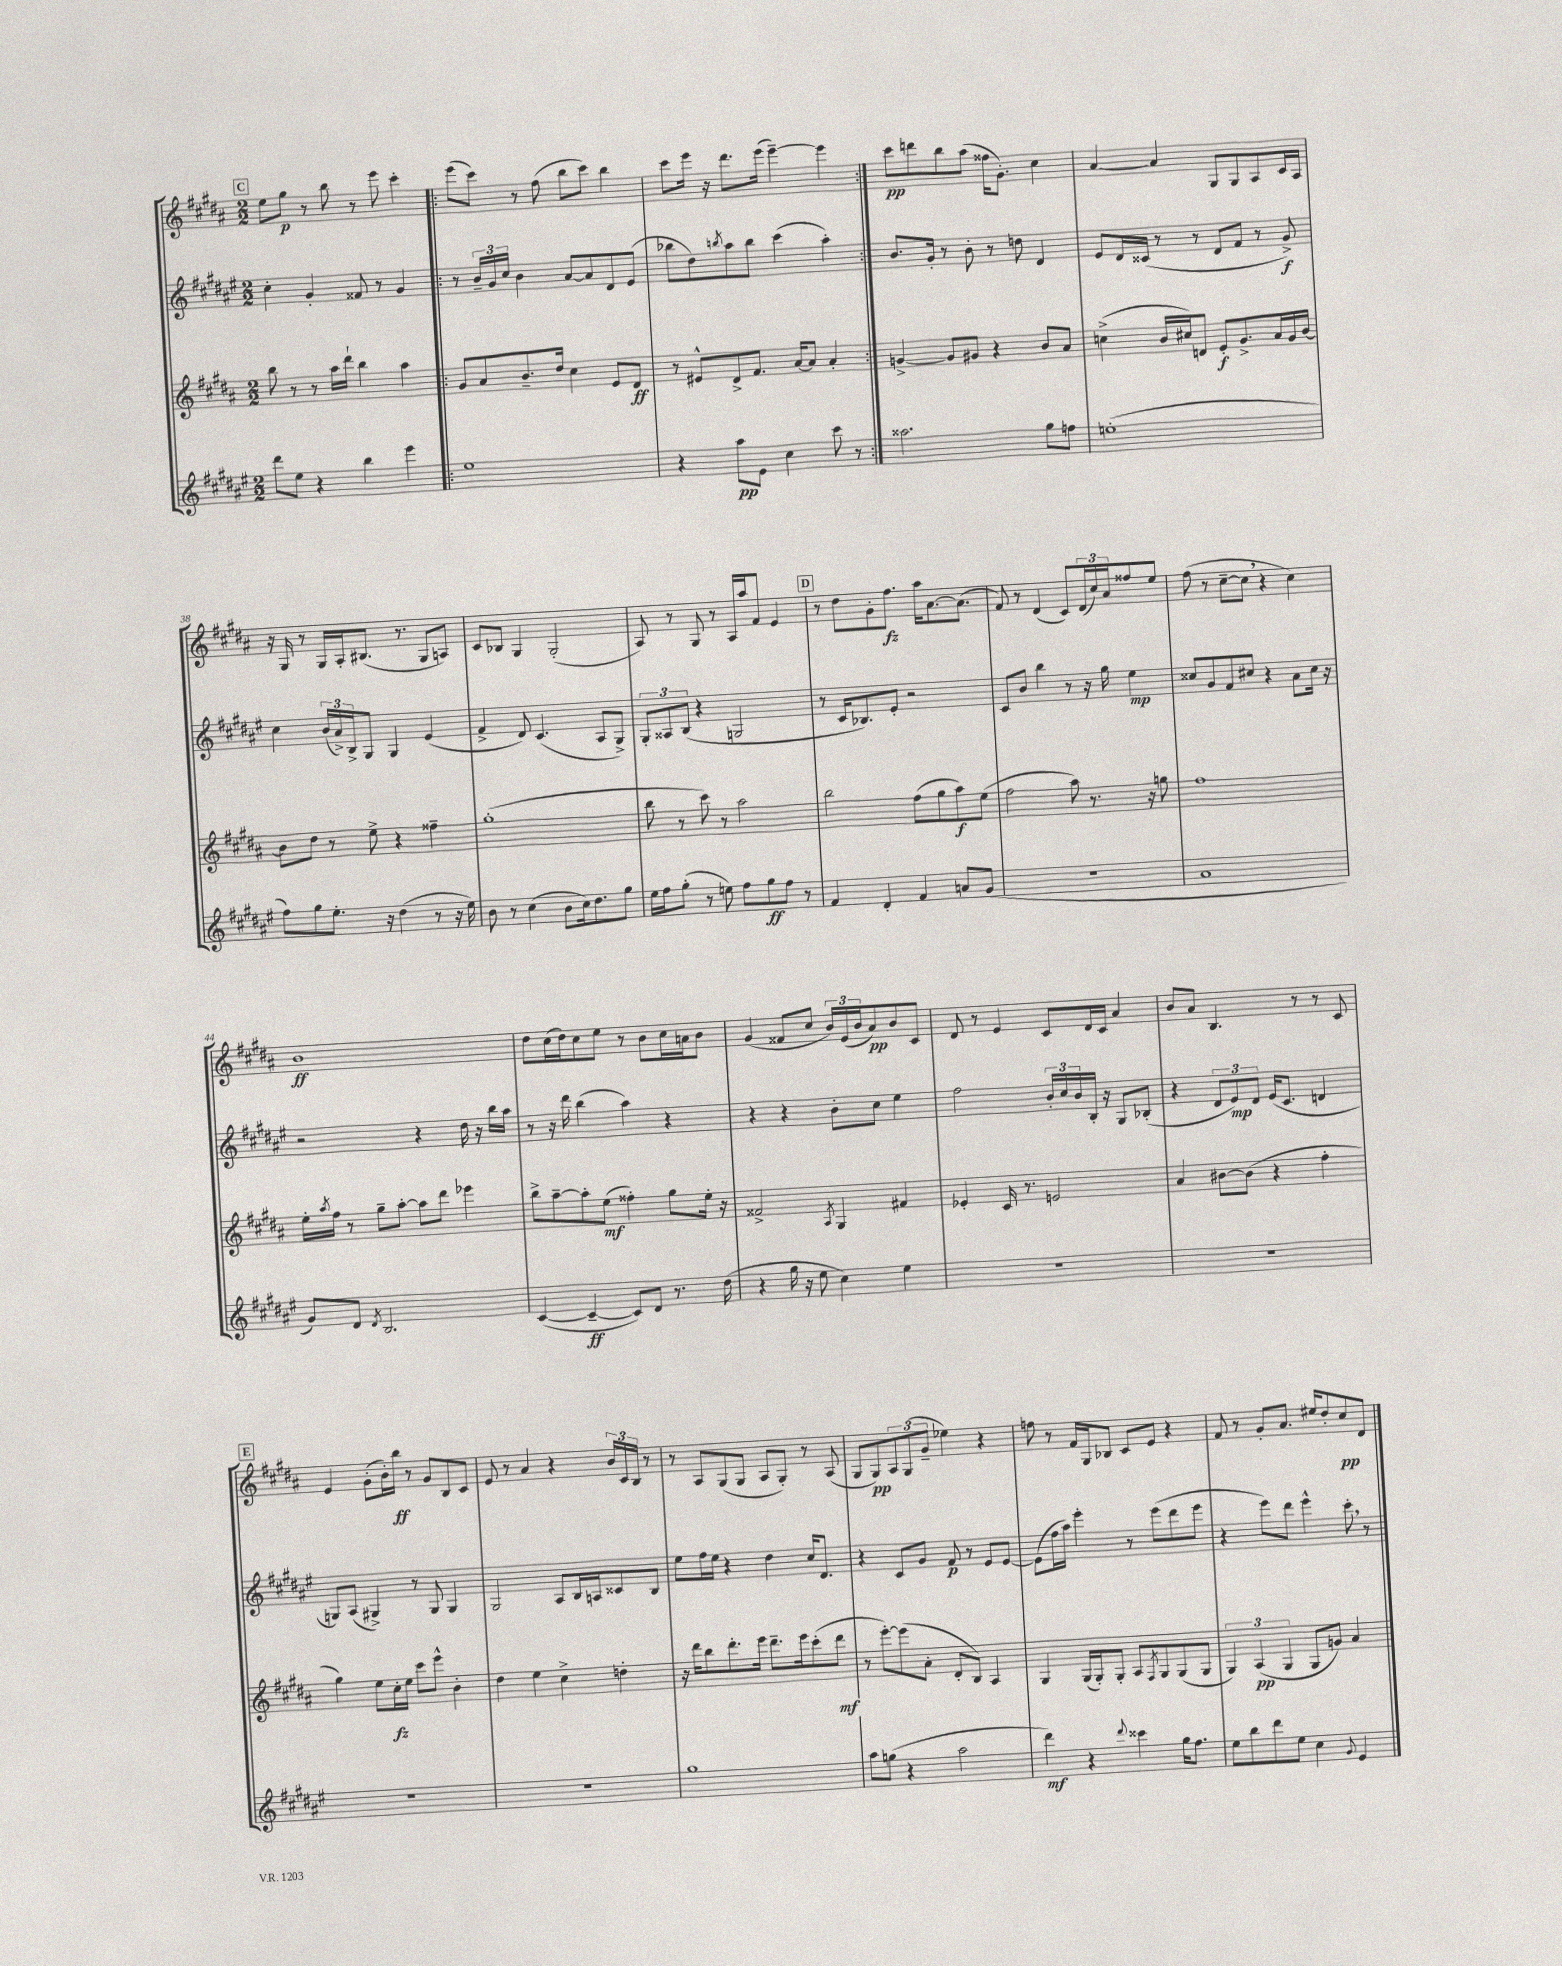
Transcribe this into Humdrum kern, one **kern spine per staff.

**kern	**kern	**kern	**kern
*staff4	*staff3	*staff2	*staff1
*clefG2	*clefG2	*clefG2	*clefG2
*k[f#c#g#d#a#e#]	*k[f#c#g#d#a#]	*k[f#c#g#d#a#e#]	*k[f#c#g#d#a#]
*M2/2	*M2/2	*M2/2	*M2/2
8ddd#	8bb	4cc#'	8ee
8ee#	8r	.	8gg#
4r	8r	4g#'	8r
.	16aa#	.	8bb
.	16ddd#`	.	.
4bb	4bb	8f##	8r
.	.	8r	8eee
4eee#	4aa#	4g#	4ccc#'
=!|:	=!|:	=!|:	=!|:
1ee#	8g#	8r	(8eee
.	8a#	24b~	8ccc#)
.	.	24g#	.
.	.	24cc#	.
.	8.b~	4b	8r
.	.	.	(8ff#
.	16dd#	.	.
.	4cc#	[8a#	8bb
.	.	8a#]	8ccc#)
.	8e	8d#	4bb
.	8d#	(8e#	.
=	=	=	=
4r	8r	8bb-	8ccc#
.	8e#^^	8dd#)	16eee
.	.	.	16r
.	.	8qbb	.
8aa#	8d#^	8aa#	8.ddd#
8e#	8.f#	8bb	.
.	.	.	(16eee
4cc#	.	(4ccc#	[4eee~)
.	[16a#	.	.
.	8a#]	.	.
8ccc#	4a#'	4aa#')	4eee]
8r	.	.	.
=:|!	=:|!	=:|!	=:|!
2.aa##	[4g^	8.b	8ccc#
.	.	.	8ddd
.	.	16g#'	.
.	8g]	8r	8bb
.	8g#	8b'	(8aa#
.	4r	8r	16ff##
.	.	.	8.g#')
.	.	8dd	.
8gg#	8b	4d#	4cc#
8ff	8a#	.	.
=	=	=	=
(1ee'	(4cc^	8e#	[4a#
.	.	16d#	.
.	.	(16c##	.
.	16b	8r	4a#]
.	16cc#)	.	.
.	8d	8r	.
.	8e'	8d#	8G#
.	8.g#^	8f#	8G#
.	.	8r	8A#
.	16a#	.	.
.	16g#	8g#^)	16c#
.	[16b	.	16A#
=	=	=	=
8ff#)	8b]	4cc#	16r
.	.	.	16G#
8gg#	8dd#	.	8r
8.ee#'	8r	(24b	16G#
.	.	24a#^)	.
.	.	.	16A#'
.	.	24B^	.
.	8ee^	8G#	(8.B#
16r	.	.	.
(4dd#	4r	4G#	.
.	.	.	8.r
8r	4ff##~	(4e#	8G#
16r	.	.	8A)
16ee#)	.	.	.
=	=	=	=
8b	(1gg#'	4f#^	8c#
8r	.	.	8B-
(4cc#	.	8d#)	4G#
.	.	(4.c#	.
8b	.	.	(2G#'
16cc#)	.	.	.
8.dd#	.	.	.
.	.	8A#	.
8gg#	.	8G#^)	.
=	=	=	=
16ee#	8bb	12G#'	8A#)
16ff#	.	.	.
.	.	12A##	.
(8gg#'	8r	.	8r
.	.	(12B	.
8r	8ccc#)	4r	8G#
8ee)	8r	.	8r
8ff#	2aa#	2G	16A#
.	.	.	16aa#
8gg#	.	.	8f#
8ff#	.	.	4e
8r	.	.	.
=	=	=	=
4f#	2bb	8r	8r
.	.	16c#	8dd#
.	.	8.B-)	.
4d#'	.	.	8g#'
.	.	8e#'	8.ff#
4f#	(8ff#	2r	.
.	.	.	16aa#
.	8gg#	.	[8.a#
8a	8aa#)	.	.
.	.	.	(8.a#]
(8g#	(8ee	.	.
=	=	=	=
1r	2ff#	8c#	8f#)
.	.	8b	8r
.	.	4bb	(4d#
.	8aa#)	8r	8c#)
.	8.r	16r	(24d#
.	.	.	24cc#)
.	.	16gg#	.
.	.	.	24a#
.	.	4ee#	8ff##
.	16r	.	.
.	8gg	.	8ee
=	=	=	=
1a#	1ff#	8cc##	(8ff#
.	.	8g#	8r
.	.	8f#	[8cc#~
.	.	8cc#	8cc#]
.	.	4r	4r
.	.	8a#	4cc#)
.	.	16cc#	.
.	.	16r	.
=	=	=	=
8g#)	16ee'	2r	1b
.	8qaa#	.	.
.	16ff#	.	.
8d#	8r	.	.
8qd#	.	.	.
2.B	8gg#~	.	.
.	[8aa#'	.	.
.	8aa#]	4r	.
.	8ddd#	.	.
.	4eee-	16dd#	.
.	.	16r	.
.	.	16bb	.
.	.	16aa#	.
=	=	=	=
([4c#	8bb^	8r	8dd#
.	[8aa#~	16r	(16cc#
.	.	16ddd#	16dd#)
4c#~_	8aa#']	(4bb	8cc#
.	(8ee	.	8ee
8c#])	4ff##')	4aa#)	8r
8d#	.	.	8b
8.r	8gg#	4r	16cc#
.	.	.	16a
.	16ee'	.	8b
(16dd#	16r	.	.
=	=	=	=
4r	2f##^	4r	(4g#
16gg#	.	4r	8f##
16r	.	.	.
8ee#	.	.	8cc#
.	8qA#	.	.
4cc#)	4G#	8b'	24b)
.	.	.	(24e
.	.	.	24b
.	.	8cc#	8a#)
4ee#	4f#	4ee#	8b
.	.	.	8c#
=	=	=	=
1r	4e-'	2ff#	8d#
.	.	.	8r
.	16c#	.	4e
.	8.r	.	.
.	2e	24b'	8c#
.	.	24cc#	.
.	.	24b	.
.	.	16B'	16d#
.	.	16r	16c#
.	.	8G#	4a#
.	.	(8B-'	.
=	=	=	=
1r	4a#	4r	8b
.	.	.	8a#
.	[8b#	12d#	4.B
.	.	12e#)	.
.	(8b#]	.	.
.	.	12d#	.
.	4r	(16e#	.
.	.	8.c#	.
.	.	.	8r
.	4ff#'	4d	8r
.	.	.	8c#
=	=	=	=
1r	4gg#)	8G)	4e
.	.	(8A#	.
.	8ee	4G#^)	(8g#'
.	16cc#'	.	16b')
.	16ee	.	16bb
.	8ccc#	8r	8r
.	8eee^^	8G#	8g#
.	4b'	4G#	8B
.	.	.	8c#
=	=	=	=
1r	4dd#	2G#	8e
.	.	.	8r
.	4ee	.	4a#
.	4cc#^	8A#	4r
.	.	16B	.
.	.	16A	.
.	4dd'	8c##	24b
.	.	.	24c#
.	.	.	24B
.	.	8B	8r
=	=	=	=
1gg#	16r	8ee#	8r
.	16ddd#	.	.
.	8bb	16ff#	8A#
.	.	16ee#	.
.	8.ddd#'	4r	(8G#
.	.	.	8G#
.	16eee	.	.
.	8.ddd#~	4dd#	8A#
.	.	.	8G#')
.	16eee	.	.
.	(8ccc#'	16cc#	8r
.	.	8.d#	.
.	8ddd#	.	(8A#
=	=	=	=
8aa#	8r	4r	8G#
(8gg	[8eee')	.	8G#)
4r	(8eee]	8c#	12A#
.	.	.	(12G#
.	8a#'	8g#	.
.	.	.	12g#~
2aa#	8d#'	8f#	4ee-)
.	8B)	8r	.
.	4A#	8e#	4r
.	.	[8e#	.
=	=	=	=
4ddd#)	4G#	(8e#]	8ff
.	.	16ff#	8r
.	.	16aa#)	.
4r	(16G#	4eee#'	16f#
.	16G#')	.	16G#
.	8G#'	.	8B-
8qqddd#	.	.	.
4ccc##	8A#	8r	8c#
.	8qF#	.	.
.	8G#	(8eee#	8e
16gg#	(8G#	8ddd#	4r
8.ff#	.	.	.
.	8G#	8eee#	.
=	=	=	=
8ee#	6G#)	4r	8f#
8bb	.	.	8r
.	(6A#	.	.
8ddd#	.	8eee#)	8g#'
.	6G#	.	.
8ee#	.	8ddd#	8.a#
4cc#	8G#	4eee#^^	.
.	.	.	16ee#
.	8g)	.	8dd#'
8qqg#	.	.	.
4e#	4a#	8ccc#'	8cc#
.	.	8r	8d#
==	==	==	==
*-	*-	*-	*-
